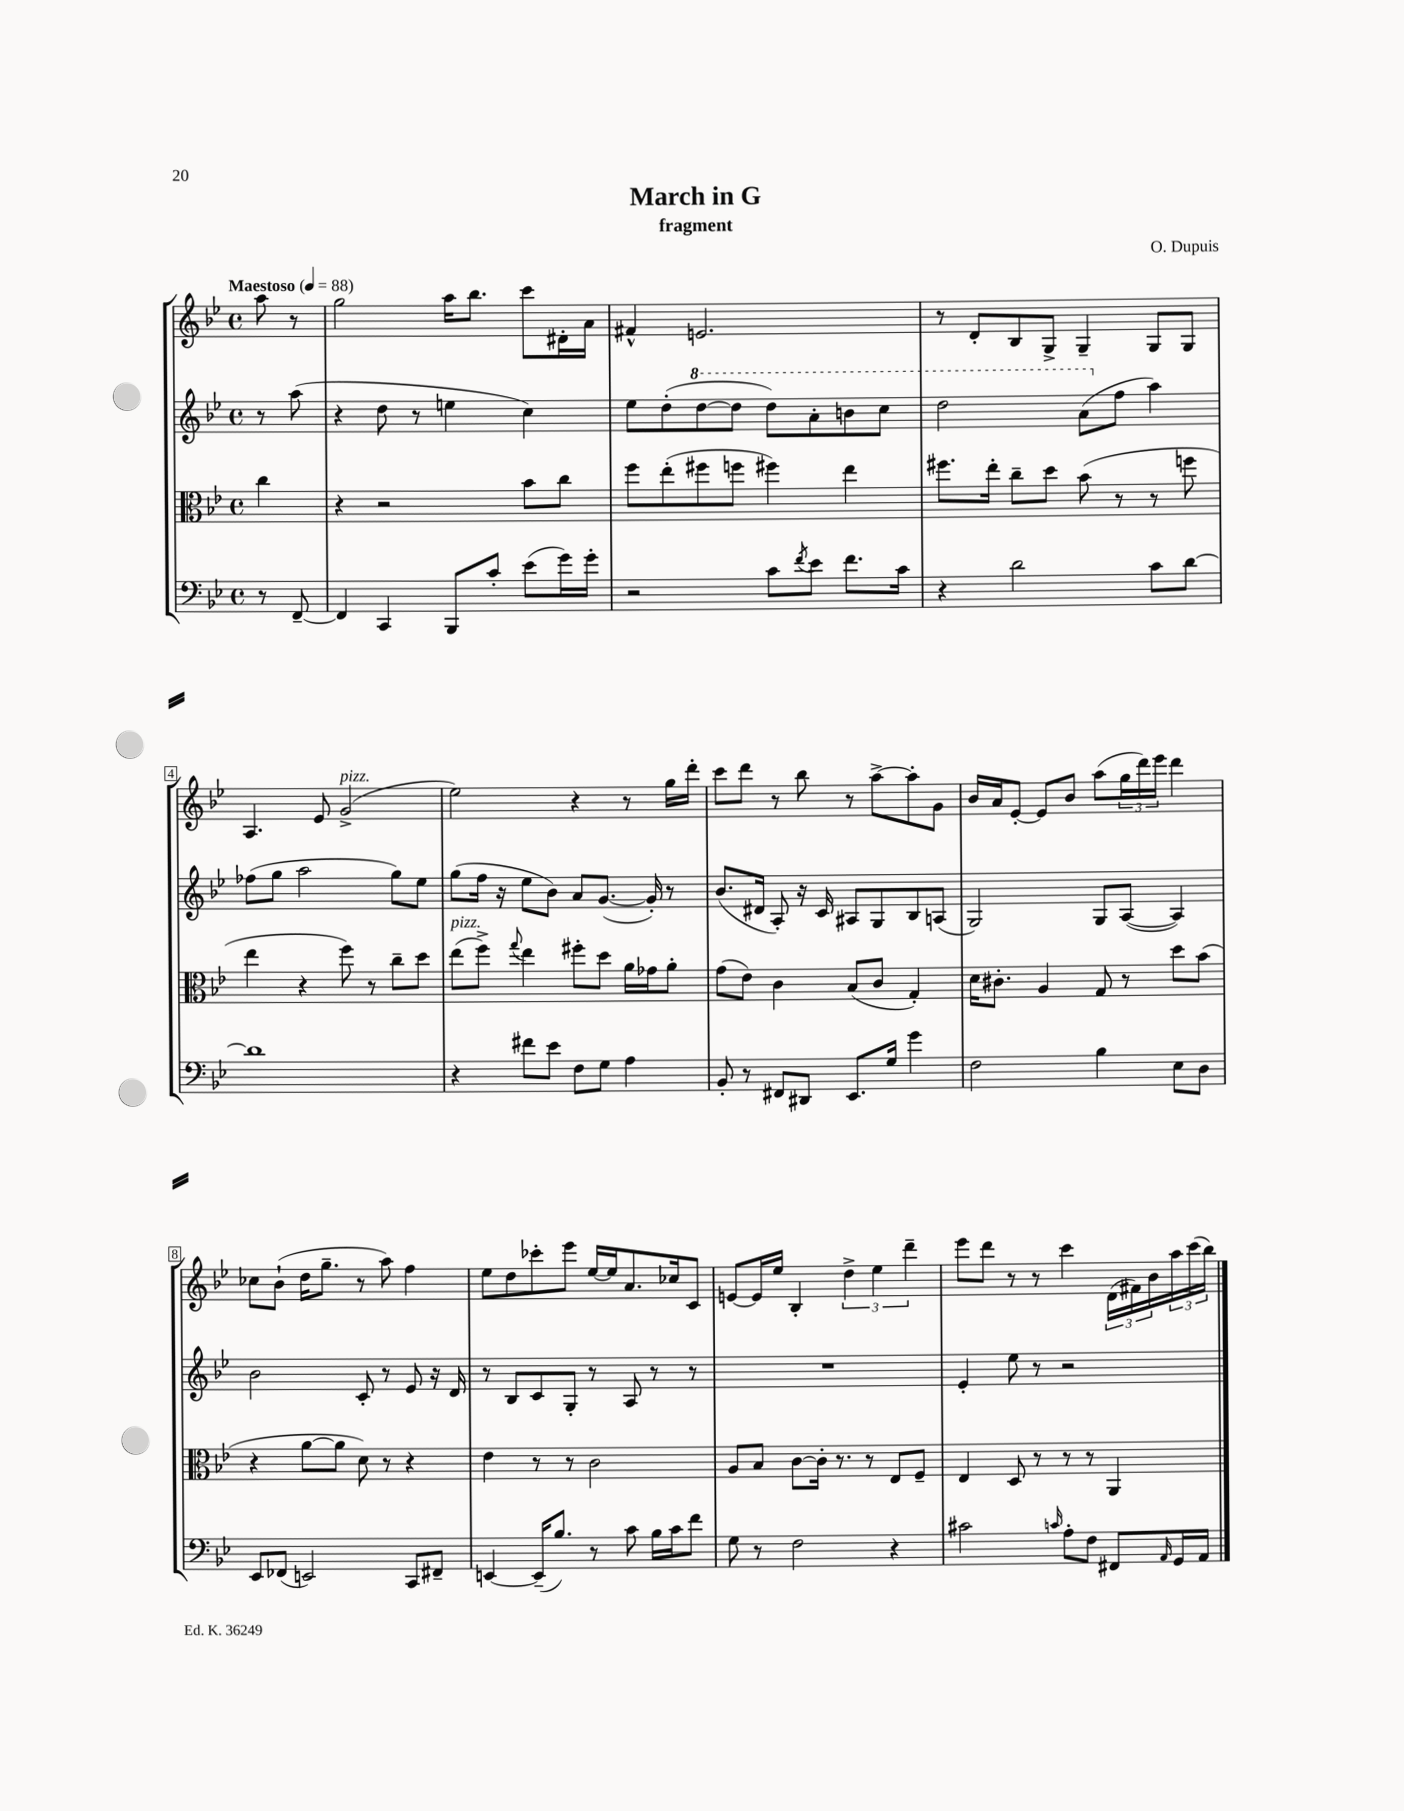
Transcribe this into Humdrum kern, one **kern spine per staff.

**kern	**kern	**kern	**kern
*part4	*part3	*part2	*part1
*staff4	*staff3	*staff2	*staff1
*clefF4	*clefC3	*clefG2	*clefG2
*k[b-e-]	*k[b-e-]	*k[b-e-]	*k[b-e-]
*M4/4	*M4/4	*M4/4	*M4/4
*met(c)	*met(c)	*met(c)	*met(c)
*MM88	*MM88	*MM88	*MM88
=	=	=	=
!	!	!	!LO:TX:a:B:t=Maestoso
8r	4cc\	8r	8aa\
[8FF~/	.	(8aa\	8r
=1	=1	=1	=1
4FF/]	4r	4r	2gg\
4CC/	2r	8dd\	.
.	.	8r	.
8BBB-/L	.	4een\	16aa\KL
.	.	.	8.bb-\J
8c'/J	.	.	.
(8e-\L	8b-\L	4cc\)	8ccc\L
16g\L)	8cc\J	.	16d#X'\L
16g'\JJ	.	.	16a\JJ
=2	=2	=2	=2
2r	8ff\L	8ee-\L	4f#X^^/
.	(8ee-'\	(8dd'\	.
*	*	*8va	*
.	8ff#X\	[8ddd\	2.en/
.	8ffn\J	8ddd\J]	.
8c\L	4ff#X\)	8ddd\L)	.
8qf/	.	.	.
8e-\J	.	8aa'\	.
8.f\L	4ee-\	8bbn\	.
.	.	8ccc\J	.
16c\Jk	.	.	.
=3	=3	=3	=3
4r	8.ff#X\L	2ddd\	8r
.	.	.	8d'/L
.	16ee-'\Jk	.	.
2d\	8cc~\L	.	8B-/
.	8dd\J	.	8G^/J
.	(8b-\	(8aa\L	4G~/
*	*	*X8va	*
.	8r	8ff\J	.
8c\L	8r	4aa\)	8G/L
[8d\J	8ffn\	.	8G/J
!!LO:LB:g=z
=4	=4	=4	=4
1d]	4ee-\	(8ff-X\L	4.A/
.	.	8gg\J	.
.	4r	2aa\	.
.	.	.	8e-/
!	!	!	!LO:TX:a:i:t=pizz.
.	8ff\)	.	(2g^/
.	8r	.	.
.	8cc~\L	8gg\L)	.
.	8dd\J	8ee-\J	.
=5	=5	=5	=5
!	!LO:TX:a:i:t=pizz.	!	!
4r	(8ee-\L	(8gg\L	2ee-\)
.	8ff^\J)	16ff\Jk	.
.	.	16r	.
.	8qqgg/	.	.
8f#X\L	4ee-\	8ee-\L	.
8e-\J	.	8b-\J)	.
8F\L	8ff#X'\L	8a/L	4r
8G\J	8dd\J	([8.g/J	.
4A\	16a\LL	.	8r
.	16g-X\J	16g'/])	.
.	8a'\J	8r	16gg\LL
.	.	.	16ddd'\JJ
=6	=6	=6	=6
8BB-'/	(8g\L	(8.b-/L	8ccc\L
8r	8e-\J)	.	8ddd\J
.	.	16d#X/Jk	.
8FF#X/L	4c\	8A'/)	8r
8DD#X/J	.	16r	8bb-\
.	.	16c/	.
8.EE-/L	(8B-/L	8A#X/L	8r
.	8c/J	8G/	[8aa^\L
16G/Jk	.	.	.
4g\	4G'/)	8B-/	8aa'\]
.	.	(8An/J	8g\J
=7	=7	=7	=7
2F\	16d\KL	2G/)	16b-/LL
.	8.c#X'\J	.	16a/J
.	.	.	[8e-'/J
.	4A/	.	8e-/L]
.	.	.	8b-/J
4B-\	8G/	8G/L	(8aa\L
.	8r	([8A/J	24gg\L
.	.	.	24ddd\)
.	.	.	24eee-\JJ
8E-\L	8dd\L	4A/])	4ddd\
8D\J	(8b-\J	.	.
!!LO:LB:g=z
=8	=8	=8	=8
8EE-/L	4r	2b-\	8cc-X\L
(8FF-X/J	.	.	(8b-`\J
2EEn/)	[8a\L	.	16dd\KL
.	.	.	8.gg~\J
.	8a\J]	.	.
.	8d\)	8c'/	8r
.	8r	8r	8aa\)
8CC/L	4r	8e-/	4ff\
8FF#X~/J	.	16r	.
.	.	16d/	.
=9	=9	=9	=9
[4EEn/	4e-\	8r	8ee-\L
.	.	8B-/L	8dd\
(16EE~/KL]	8r	8c/	8ccc-X'\
8.B-/J)	.	.	.
.	8r	8G'/J	8eee-\J
8r	2c\	8r	[16ee-/LL
.	.	.	16ee-/J]
8c\	.	8A/	8.a/
16B-\LL	.	8r	.
16c\J	.	.	16cc-X/k
8f\J	.	8r	8c/J
=10	=10	=10	=10
8G\	8A/L	1r	[8en/L
8r	8B-/J	.	16e/L]
.	.	.	16ee-/JJ
2F\	[8c\L	.	4B-'/
.	16c'\Jk]	.	.
.	8.r	.	.
.	.	.	6dd^\
.	8r	.	.
.	.	.	6ee-\
4r	8E-/L	.	.
.	.	.	6ddd~\
.	8F~/J	.	.
=11	=11	=11	=11
2c#X\	4E-/	4e-'/	8eee-\L
.	.	.	8ddd\J
.	8D/	8ee-\	8r
.	8r	8r	8r
16qqcn/	.	.	.
8A'\L	8r	2r	4ccc\
8F\J	8r	.	.
8FF#X/L	4AA/	.	(24d\LL
.	.	.	24f#X\)
.	.	.	24b-\
16qqAA/	.	.	.
16GG/L	.	.	24aa\
.	.	.	(24ccc\
16AA/JJ	.	.	.
.	.	.	24bb-\JJ)
==	==	==	==
*-	*-	*-	*-
